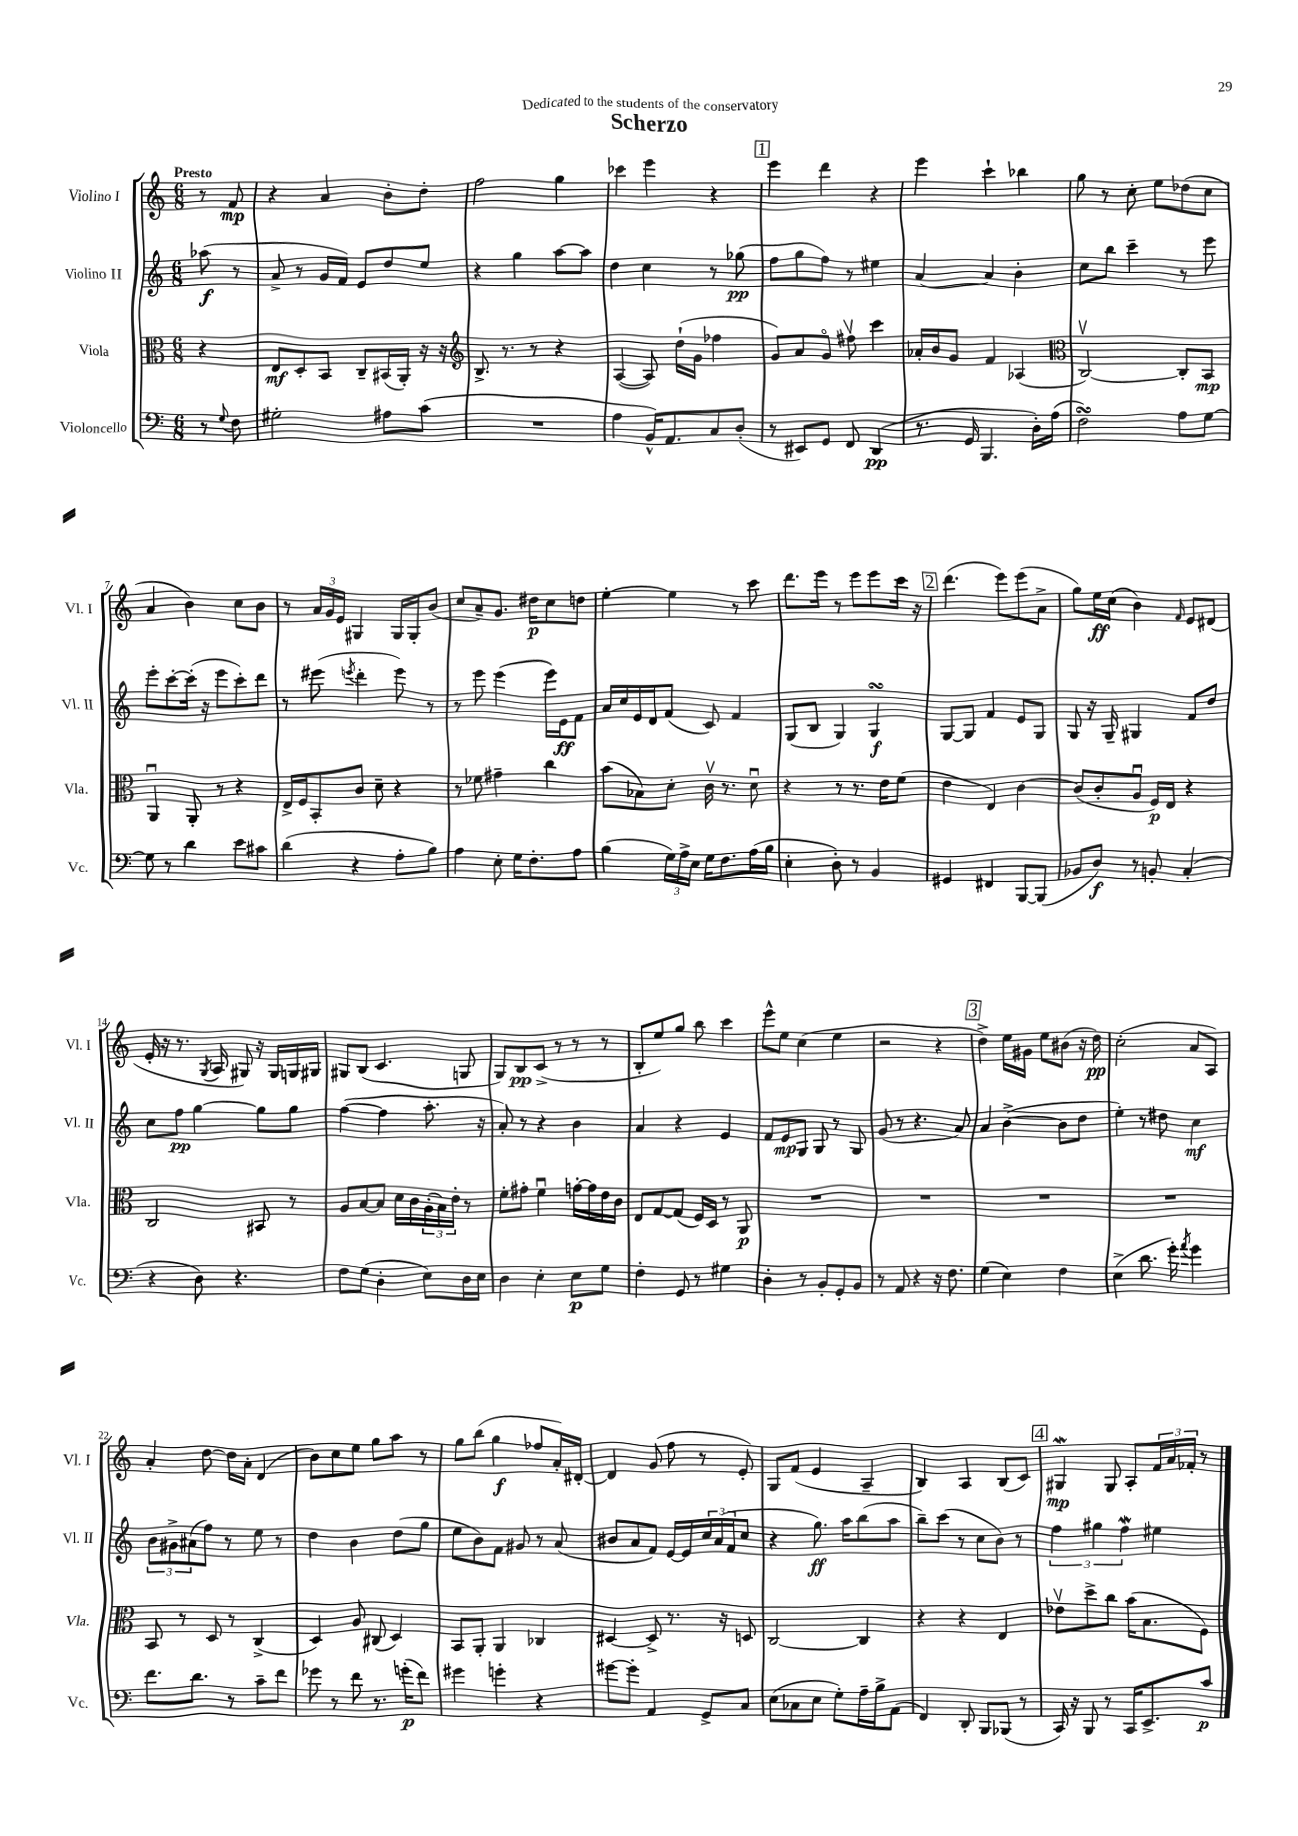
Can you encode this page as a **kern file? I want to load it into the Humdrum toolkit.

**kern	**dynam	**kern	**dynam	**kern	**dynam	**kern	**dynam
*part4	*part4	*part3	*part3	*part2	*part2	*part1	*part1
*staff4	*staff4	*staff3	*staff3	*staff2	*staff2	*staff1	*staff1
*I"Violoncello	*	*I"Viola	*	*I"Violino II	*	*I"Violino I	*
*I'Vc.	*	*I'Vla.	*	*I'Vl. II	*	*I'Vl. I	*
*clefF4	*	*clefC3	*	*clefG2	*	*clefG2	*
*k[]	*	*k[]	*	*k[]	*	*k[]	*
*M6/8	*	*M6/8	*	*M6/8	*	*M6/8	*
=	=	=	=	=	=	=	=
!	!	!	!	!	!	!LO:TX:a:B:t=Presto	!
8r	.	4r	.	(8aa-X\	f	8r	.
8qqG/	.	.	.	.	.	.	.
8F\	.	.	.	8r	.	8f/	mp
=1	=1	=1	=1	=1	=1	=1	=1
2G#X'\	.	8E/L	mf	8a^/	.	4r	.
.	.	8D'/	.	8r	.	.	.
.	.	8BB/J	.	16g/LL	.	4a/	.
.	.	.	.	16f/JJ)	.	.	.
.	.	8C~/L	.	8e/L	.	.	.
8A#X\L	.	(16BB#X/L	.	8dd/	.	8b'\L	.
.	.	16AA'/JJ)	.	.	.	.	.
(8c\J	.	16r	.	8ee/J	.	8dd'\J	.
.	.	16r	.	.	.	.	.
=2	=2	=2	=2	=2	=2	=2	=2
*	*	*clefG2	*	*	*	*	*
2.r	.	8.B^/	.	4r	.	2ff\	.
.	.	8.r	.	.	.	.	.
.	.	.	.	4gg\	.	.	.
.	.	8r	.	.	.	.	.
.	.	4r	.	[8aa\L	.	4gg\	.
.	.	.	.	8aa\J]	.	.	.
=3	=3	=3	=3	=3	=3	=3	=3
4A\	.	([4A/	.	4dd\	.	4ccc-X\	.
16BB^^/KL)	.	8A/])	.	4cc\	.	4eee\	.
8.AA/	.	.	.	.	.	.	.
.	.	(16dd`\LL	.	.	.	.	.
.	.	16g\JJ	.	.	.	.	.
8C/	.	4ff-X\	.	8r	.	4r	.
(8D'/J	.	.	.	(8gg-X\	pp	.	.
!!LO:REH:place=s1:t=1
=4	=4	=4	=4	=4	=4	=4	=4
8r	.	8g/L)	.	8ff\L	.	4eee\	.
8EE#X/L)	.	8a/	.	8gg\	.	.	.
8GG/J	.	8g/J	.	8ff\J)	.	4ddd\	.
8FF/	.	8ff#Xv\	.	8r	.	.	.
(4DD/	pp	4ccc\	.	4ee#X\	.	4r	.
=5	=5	=5	=5	=5	=5	=5	=5
8.r	.	16a-X'/LL	.	[4a/	.	4eee\	.
.	.	16b/J	.	.	.	.	.
.	.	8g/J	.	.	.	.	.
16GG/	.	.	.	.	.	.	.
4.BBB/	.	4f/	.	4a/]	.	4ccc`\	.
.	.	(4A-X/	.	4b'\	.	4bb-X\	.
16D'\LL)	.	.	.	.	.	.	.
(16A\JJ	.	.	.	.	.	.	.
=6	=6	=6	=6	=6	=6	=6	=6
*	*	*clefC3	*	*	*	*	*
2FsSSs\)	.	[2Cv/)	.	8cc\L	.	8gg\	.
.	.	.	.	8bb\J	.	8r	.
.	.	.	.	4ccc~\	.	8cc'\	.
.	.	.	.	.	.	8ee\L	.
8A\L	.	8C'/L]	.	8r	.	(8dd-X\	.
[8G\J	.	8BB/J	mp	8eee\	.	8cc\J	.
!!LO:LB:g=z
=7	=7	=7	=7	=7	=7	=7	=7
8G\]	.	4AAu/	.	8eee'\L	.	4a/	.
8r	.	.	.	[8ccc'\	.	.	.
4d\	.	8AA'/	.	(16ccc'\Jk]	.	4b\)	.
.	.	.	.	16r	.	.	.
.	.	8r	.	8eee\L	.	.	.
8e\L	.	4r	.	8ccc'\)	.	8cc\L	.
8c#X\J	.	.	.	8ddd\J	.	8b\J	.
=8	=8	=8	=8	=8	=8	=8	=8
(4d\	.	16E^/LL	.	8r	.	8r	.
.	.	16F/J	.	.	.	.	.
.	.	8BB'/	.	(8eee#X\	.	24a/LL	.
.	.	.	.	.	.	24g/	.
.	.	.	.	.	.	24e/JJ	.
.	.	.	.	8qeeen/	.	.	.
4r	.	8c/J	.	4ddd'\	.	4G#X/	.
.	.	8d~\	.	.	.	.	.
8A'\L	.	4r	.	8eee\)	.	16G#/LL	.
.	.	.	.	.	.	16G#'/J	.
8B\J)	.	.	.	8r	.	(8b/J	.
=9	=9	=9	=9	=9	=9	=9	=9
4A\	.	8r	.	8r	.	8cc/L	.
.	.	8f-X\	.	8eee\	.	8a~/)	.
8E'\	.	4g#X~\	.	(4eee\	.	8.g/J	.
16G\KL	.	.	.	.	.	.	.
8.F'\	.	.	.	.	.	16dd#X\KL	p
.	.	4cc\	.	16eee\LL)	.	8cc\	.
.	.	.	.	16e\J	ff	.	.
8A\J	.	.	.	8f\J	.	8ddn\J	.
=10	=10	=10	=10	=10	=10	=10	=10
(4B\	.	(8b\L	.	16a/LL	.	[4ee'\	.
.	.	.	.	16cc/	.	.	.
.	.	8B-X\)	.	16e/	.	.	.
.	.	.	.	16d/J	.	.	.
24G\LL)	.	8d'\J	.	(8f/J	.	4ee\]	.
24A^\	.	.	.	.	.	.	.
24E\JJ	.	.	.	.	.	.	.
16G\KL	.	16cv\	.	8c/)	.	.	.
8.F\	.	8.r	.	.	.	.	.
.	.	.	.	4f/	.	8r	.
(16A\L	.	8du\	.	.	.	8ccc\	.
16B\JJ	.	.	.	.	.	.	.
=11	=11	=11	=11	=11	=11	=11	=11
4E'\	.	4r	.	(8G/L	.	8.ddd\L	.
.	.	.	.	8B/J	.	.	.
.	.	.	.	.	.	16eee\Jk	.
8D'\)	.	8r	.	4G/)	.	8r	.
8r	.	8.r	.	.	.	8eee\L	.
4BB/	.	.	.	4GsSSS/	f	8eee\	.
.	.	16e\KL	.	.	.	.	.
.	.	(8f\J	.	.	.	16ccc\Jk	.
.	.	.	.	.	.	16r	.
!!LO:REH:place=s1:t=2
=12	=12	=12	=12	=12	=12	=12	=12
4GG#X/	.	4e\	.	[8G/L	.	(4.ddd\	.
.	.	.	.	8G/J]	.	.	.
4FF#X/	.	4E/)	.	4f/	.	.	.
.	.	.	.	.	.	8eee\L)	.
[8BBB/L	.	[4c\	.	8e/L	.	(8eee\	.
(8BBB/J]	.	.	.	8G/J	.	8a^\J	.
=13	=13	=13	=13	=13	=13	=13	=13
8BB-X/L	.	(8c/L]	.	8G/	.	8gg\L)	.
8D/J)	f	8c'/	.	16r	.	16ee\L	ff
.	.	.	.	16G~/	.	(16cc\JJ	.
8r	.	8Au/J	.	4G#X/	.	4b\)	.
8BBn'/	.	16F/LL)	p	.	.	.	.
.	.	16E/JJ	.	.	.	.	.
.	.	.	.	.	.	16qqf/	.
(4C'/	.	4r	.	8f/L	.	8e/L	.
.	.	.	.	8dd/J	.	(8d#X/J	.
!!LO:LB:g=z
=14	=14	=14	=14	=14	=14	=14	=14
4r	.	2C/	.	8cc\L	.	16e'/	.
.	.	.	.	.	.	16r	.
.	.	.	.	8ff\J	pp	8.r	.
8D\)	.	.	.	[4gg\	.	.	.
.	.	.	.	.	.	8qG/	.
.	.	.	.	.	.	16A/	.
4.r	.	.	.	.	.	8G#X/)	.
.	.	8BB#X/	.	8gg\L]	.	16r	.
.	.	.	.	.	.	16G#/LL	.
.	.	8r	.	8gg\J	.	16Gn/	.
.	.	.	.	.	.	16G#X/JJ	.
=15	=15	=15	=15	=15	=15	=15	=15
8F\L	.	8A/L	.	([4ff\	.	8G#X/L	.
(8G\J	.	[8B/	.	.	.	(8B/J	.
4D'\	.	8B/J]	.	4ff\]	.	4.c/	.
.	.	16d\LL	.	.	.	.	.
.	.	16c\	.	.	.	.	.
8E\L)	.	(24A'\	.	8.aa'\	.	.	.
.	.	24B\)	.	.	.	.	.
.	.	24e'\JJ	.	.	.	.	.
16D\L	.	8r	.	.	.	8Gn/	.
16E\JJ	.	.	.	16r	.	.	.
=16	=16	=16	=16	=16	=16	=16	=16
4D\	.	8f'\L	.	8a'/)	.	8G/L)	.
.	.	8g#X'\J	.	8r	.	8B/	pp
4E'\	.	4fu\	.	4r	.	(8c^/J	.
.	.	.	.	.	.	8r	.
8E\L	p	[16gn'\LL	.	4b\	.	8r	.
.	.	16g\]	.	.	.	.	.
8G\J	.	16e\	.	.	.	8r	.
.	.	16c\JJ	.	.	.	.	.
=17	=17	=17	=17	=17	=17	=17	=17
4F'\	.	8E/L	.	4a/	.	8B'/L	.
.	.	[8G/	.	.	.	8ee/)	.
8GG/	.	(8G/J]	.	4r	.	8gg/J	.
8r	.	16F/LL)	.	.	.	8bb\	.
.	.	16D/JJ	.	.	.	.	.
4G#X\	.	8r	.	4e/	.	4ccc\	.
.	.	8AA/	p	.	.	.	.
=18	=18	=18	=18	=18	=18	=18	=18
4D'\	.	2.r	.	8f/L	.	8eee^^\L	.
.	.	.	.	8e/	mp	8ee\J	.
8r	.	.	.	8G/J	.	(4cc\	.
8BB'/L	.	.	.	8G/	.	.	.
8GG'/	.	.	.	8r	.	4ee\	.
8BB/J	.	.	.	8G/	.	.	.
=19	=19	=19	=19	=19	=19	=19	=19
8r	.	2.r	.	(8g/	.	2r	.
8AA/	.	.	.	8r	.	.	.
4r	.	.	.	4.r	.	.	.
16r	.	.	.	.	.	4r	.
8.F\	.	.	.	.	.	.	.
.	.	.	.	8a/)	.	.	.
!!LO:REH:place=s1:t=3
=20	=20	=20	=20	=20	=20	=20	=20
(4G\	.	2.r	.	4a/	.	4dd^\)	.
4E\)	.	.	.	([4b^\	.	16ee\LL	.
.	.	.	.	.	.	16g#X\JJ	.
.	.	.	.	.	.	8ee\L	.
4F\	.	.	.	8b\L]	.	(8b#X\J	.
.	.	.	.	8dd\J	.	16r	.
.	.	.	.	.	.	16dd\)	pp
=21	=21	=21	=21	=21	=21	=21	=21
(4E^\	.	2.r	.	4ee'\)	.	(2cc'\	.
8.d\	.	.	.	8r	.	.	.
.	.	.	.	8dd#X\	.	.	.
16g'\)	.	.	.	.	.	.	.
8qa/	.	.	.	.	.	.	.
4g\	.	.	.	4cc\	mf	8a/L	.
.	.	.	.	.	.	8A/J)	.
!!LO:LB:g=z
=22	=22	=22	=22	=22	=22	=22	=22
8.f\L	.	8BB/	.	12b\L	.	4a'/	.
.	.	.	.	12g#X^\	.	.	.
.	.	8r	.	.	.	.	.
.	.	.	.	(12a#X\	.	.	.
8.d\J	.	.	.	.	.	.	.
.	.	8D/	.	8ff\J)	.	[8dd\	.
8r	.	8r	.	8r	.	16dd\LL]	.
.	.	.	.	.	.	16a'\JJ	.
8c~\L	.	(4C^/	.	8ee\	.	(4d/	.
8f\J	.	.	.	8r	.	.	.
=23	=23	=23	=23	=23	=23	=23	=23
8g-X\	.	4D/)	.	4dd\	.	8b\L)	.
8r	.	.	.	.	.	8cc\	.
8f\	.	8A/	.	4b\	.	8ee\J	.
8.r	.	(8C#X/	.	.	.	8gg\L	.
.	.	4D/)	.	(8dd\L	.	8aa\J	.
(16gn'\KL	p	.	.	.	.	.	.
8f\J)	.	.	.	8gg\J	.	8r	.
=24	=24	=24	=24	=24	=24	=24	=24
4g#X\	.	8BB/L	.	8ee\L	.	8gg\L	.
.	.	8AA'/J	.	8b\)	.	(8bb\J	.
4gn'\	.	4AA/	.	8f\J	.	4gg\	f
.	.	.	.	8g#X/	.	.	.
4r	.	4C-X/	.	8r	.	8ff-X/L	.
.	.	.	.	(8a/	.	16a'/L)	.
.	.	.	.	.	.	[16d#X'/JJ	.
=25	=25	=25	=25	=25	=25	=25	=25
[8g#X\L	.	[4D#X/	.	8b#X/L	.	4d#/]	.
8g#'\J]	.	.	.	8a/	.	.	.
4AA/	.	8D#^/]	.	8f/J)	.	(8g/	.
.	.	8.r	.	[16e/LL	.	8ff\	.
.	.	.	.	16e/]	.	.	.
8GG^/L	.	.	.	24cc/	.	8r	.
.	.	.	.	(24a/	.	.	.
.	.	16r	.	.	.	.	.
.	.	.	.	24f/J	.	.	.
8C/J	.	8Dn/	.	8cc/J	.	8e'/)	.
=26	=26	=26	=26	=26	=26	=26	=26
(8E\L	.	[2C/	.	4r	.	8G/L	.
8C-X\	.	.	.	.	.	(8f/J	.
8E\J	.	.	.	8.gg\)	ff	4e/	.
8G'\L)	.	.	.	.	.	.	.
.	.	.	.	16aa\KL	.	.	.
16A~\L	.	4C/]	.	(8bb\	.	4A~/	.
16B^\J	.	.	.	.	.	.	.
(8AA\J	.	.	.	8aa\J	.	.	.
=27	=27	=27	=27	=27	=27	=27	=27
4FF/)	.	4r	.	8bb~\L)	.	4B/)	.
.	.	.	.	(8ccc\J	.	.	.
8DD'/	.	4r	.	8r	.	4A/	.
8BBB/L	.	.	.	8cc\L	.	.	.
(8BBB-X/J	.	4E/	.	8b\J)	.	(8B/L	.
8r	.	.	.	8r	.	8c/J)	.
!!LO:REH:place=s1:t=4
=28	=28	=28	=28	=28	=28	=28	=28
16CC/)	.	8e-Xv\L	.	6ff\	.	4G#XW/	mp
16r	.	.	.	.	.	.	.
8BBB/	.	8dd^\	.	.	.	.	.
.	.	.	.	6gg#X\	.	.	.
8r	.	8cc\J	.	.	.	8G#/	.
.	.	.	.	6ffw\	.	.	.
16CC/KL	.	(16b\KL	.	.	.	8A'/L	.
8.EE^/	.	8.B\	.	.	.	.	.
.	.	.	.	4ee#X\	.	24f/L	.
.	.	.	.	.	.	24a/	.
.	.	.	.	.	.	24f-X'/JJ	.
8c/J	p	8F\J)	.	.	.	8r	.
==	==	==	==	==	==	==	==
*-	*-	*-	*-	*-	*-	*-	*-
